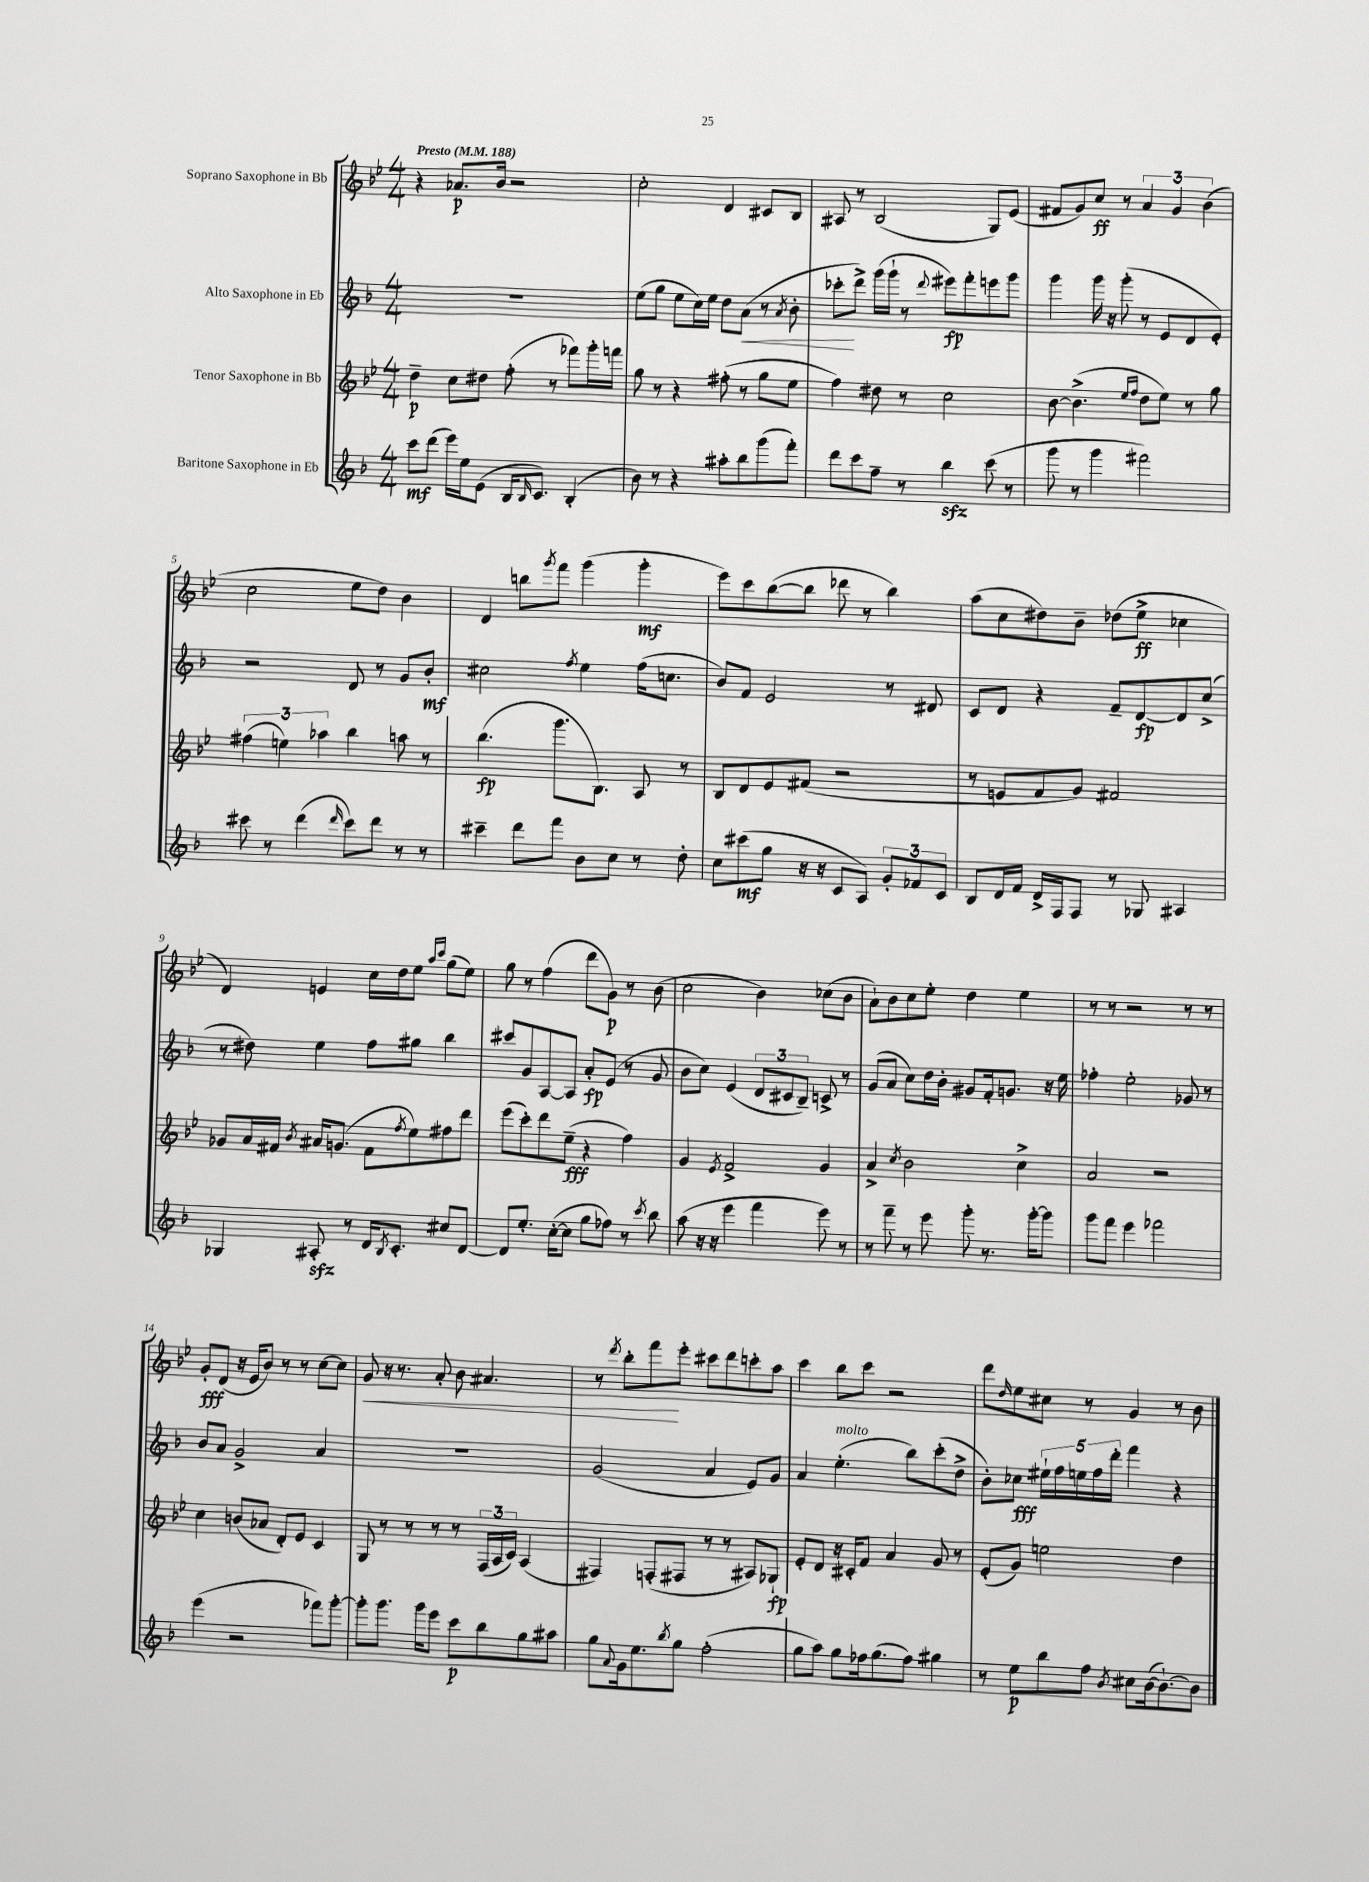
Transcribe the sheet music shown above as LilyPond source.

<<
\new StaffGroup <<
\new Staff = "s0" \with { instrumentName = "Soprano Saxophone in Bb" } {
    \clef treble \key bes \major \numericTimeSignature \time 4/4 \tempo "Presto" 4 = 188
    r4 aes'8.\p bes'16 r2 |
    c''2-. d'4 cis'8 bes8 |
    ais8 r8 bes2( g8) ees'8( |
    fis'8 g'8) c''8\ff r8 \tuplet 3/2 { a'4 g'4 bes'4( } |
    c''2 ees''8 d''8) bes'4 |
    d'4 b''8 \acciaccatura { g'''8 } f'''8 g'''4( g'''4-.\mf |
    ees'''8) c'''8 bes''8~( bes''8 des'''8 r8 bes''4) |
    a''8( c''8 dis''8) bes'8-- des''8( ees''8->\ff ces''4 |
    d'4) e'4 c''16 d''16 ees''8 \grace { a''16 c'''16 } g''8( ees''8) |
    g''8 r8 f''4( d'''8 g'8\p) r8 bes'8( |
    c''2 bes'4) ces''8( bes'8 |
    a'8-!) bes'8 c''8 ees''8-. d''4 ees''4 |
    r8 r8 r2 r8 r8 |
    g'8-.\fff d'8( r16 ees'16 bes'8) r8 r8 c''8~ c''8 |
    g'8\< r16 r8. a'8-. bes'8 ais'4. |
    r8 \acciaccatura { d'''8 } bes''8-. f'''8\! ees'''8-. cis'''8 d'''8 c'''8-. a''8 |
    c'''4 bes''8 c'''8 r2 |
    d'''8 \grace { d''16 } ees''8 cis''8 r8 g'4 r8 bes'8 \bar "|." |
}
\new Staff = "s1" \with { instrumentName = "Alto Saxophone in Eb" } {
    \clef treble \key f \major \numericTimeSignature \time 4/4
    R1 |
    e''8( g''8 e''8 c''16) e''16 d''8 a'8\<( r8 \acciaccatura { a'8 } bes'8-. |
    ces'''8-.\! d'''8->) g'''16( g'''16-! r8 \appoggiatura { d'''8 } eis'''8\fp) f'''8-. e'''8 g'''8 |
    g'''4 g'''16 r16 g'''8-.( r8 e'8 d'8 e'8-.) |
    r2 d'8 r8 g'8 bes'8-.\mf |
    cis''2 \acciaccatura { f''8 } e''4 f''16( c''8. |
    bes'8) f'8 e'2 r8 dis'8 |
    c'8 d'8 r4 f'8-- d'8~\fp d'8 c''8->( |
    r8 dis''8) e''4 f''8 gis''8 bes''4 |
    cis'''8 g'8 a8~ a8 a'8-.\fp e'8( r8 g'8 |
    bes'8 c''8) e'4( \tuplet 3/2 { d'8 cis'8 bes8--) } c'8-> r8 |
    g'8( a'8 c''8) d''16 bes'16-. gis'8 f'16-. g'8. r16 e''16 |
    fes''4-. e''2-. ges'8 r8 |
    bes'8 a'8 g'2-> a'4 |
    R1 |
    g'2( a'4 e'8) g'8 |
    a'4 e''4.-.^\markup { \italic "molto" }( bes''8) c'''8-.( d''8-> |
    bes'8-.) ces''8\fff \tuplet 5/4 { eis''16-! f''16 e''16 f''16 d'''16-. } f'''4 r4 \bar "|." |
}
\new Staff = "s2" \with { instrumentName = "Tenor Saxophone in Bb" } {
    \clef treble \key bes \major \numericTimeSignature \time 4/4
    d''4--\p c''8 dis''8 f''8-.( r8 fes'''8) g'''16-. f'''16 |
    g''8 r8 r4 fis''8-.( r8 g''8 ees''8 |
    f''4) dis''8 r8 c''2 |
    bes'8~ bes'4.->( \grace { ees''16 f''16 } d''8 ees''8) r8 g''8 |
    \tuplet 3/2 { fis''4( e''4) aes''4 } bes''4 a''8 r8 |
    bes''4.\fp( g'''8. bes8.) a8 r8 |
    bes8 d'8 ees'8 fis'8( r2 |
    r8 e'8 f'8 g'8) fis'2 |
    ges'8 a'16 fis'16 \acciaccatura { bes'8 } ais'16 g'8.( fis'8 \acciaccatura { f''8 } ees''8) fis''8 d'''8 |
    ees'''8( c'''8-.) d'''8 ees''8--\fff( r4 f''4) |
    g'4 \acciaccatura { ees'8 } f'2-> g'4 |
    a'4-> \acciaccatura { c''8 } bes'2 c''4-> |
    a'2 r2 |
    c''4 b'8( aes'8 d'8-.) ees'8 c'4 |
    g8 r8 r8 r8 r8 \tuplet 3/2 { f16( a16 c'16) } a4( |
    fis4) f8-.( fis8 r8 r8 ais8) ges8-!\fp |
    ees'8-. d'8 r16 cis'16-. f'8 a'4 g'8 r8 |
    ees'8-.( g'8) e''2 d''4 \bar "|." |
}
\new Staff = "s3" \with { instrumentName = "Baritone Saxophone in Eb" } {
    \clef treble \key f \major \numericTimeSignature \time 4/4
    c'''8\mf d'''8( e'''16) e''16 e'8( bes16 \grace { bes16 } c'8.) bes4-.( |
    bes'8) r8 r4 ais''8-. bes''8 g'''8( f'''8-.) |
    d'''8 c'''8 f''8-- r8 bes''4\sfz c'''8( r8 |
    g'''8 r8 g'''4 fis'''2) |
    cis'''8 r8 d'''4( \grace { d'''16 } cis'''8) d'''8 r8 r8 |
    cis'''4-- d'''8 f'''8 bes'8 c''8 r8 d''8-. |
    c''8 cis'''8\mf( g''8 r16 r16 c'8 a8) \tuplet 3/2 { g'8-. fes'8 c'8 } |
    bes8 d'16 f'16 d'16-> f16 f8 r8 ges8 ais4 |
    ges4 ais8-.\sfz r8 d'16 \acciaccatura { bes8 } c'8.-. cis''8 d'8~ |
    d'8 e''8.-. c''16~-.( c''8 g''8 fes''8) r8 \acciaccatura { c'''8 } bes''8 |
    a''8( r16 r16 e'''4 f'''4 e'''8) r8 |
    r8 f'''8-- r8 e'''8 g'''8-. r8. g'''16~-. g'''8 |
    g'''8 f'''8 e'''4 fes'''2 |
    e'''4( r2 fes'''8) g'''8~-. |
    g'''8-. g'''8. g'''16 e'''8 c'''8\p bes''8 g''8 ais''8 |
    g''8 \appoggiatura { a'8 } g'16 e''8. \acciaccatura { bes''8 } g''8 f''2-.( |
    g''8 a''8) g''8 fes''16 g''8.( fes''8) gis''4 |
    r8 e''8\p bes''8 f''8 \acciaccatura { bes'8 } cis''8 bes'16~( bes'8.~-!) bes'8 \bar "|." |
}
>>
>>
